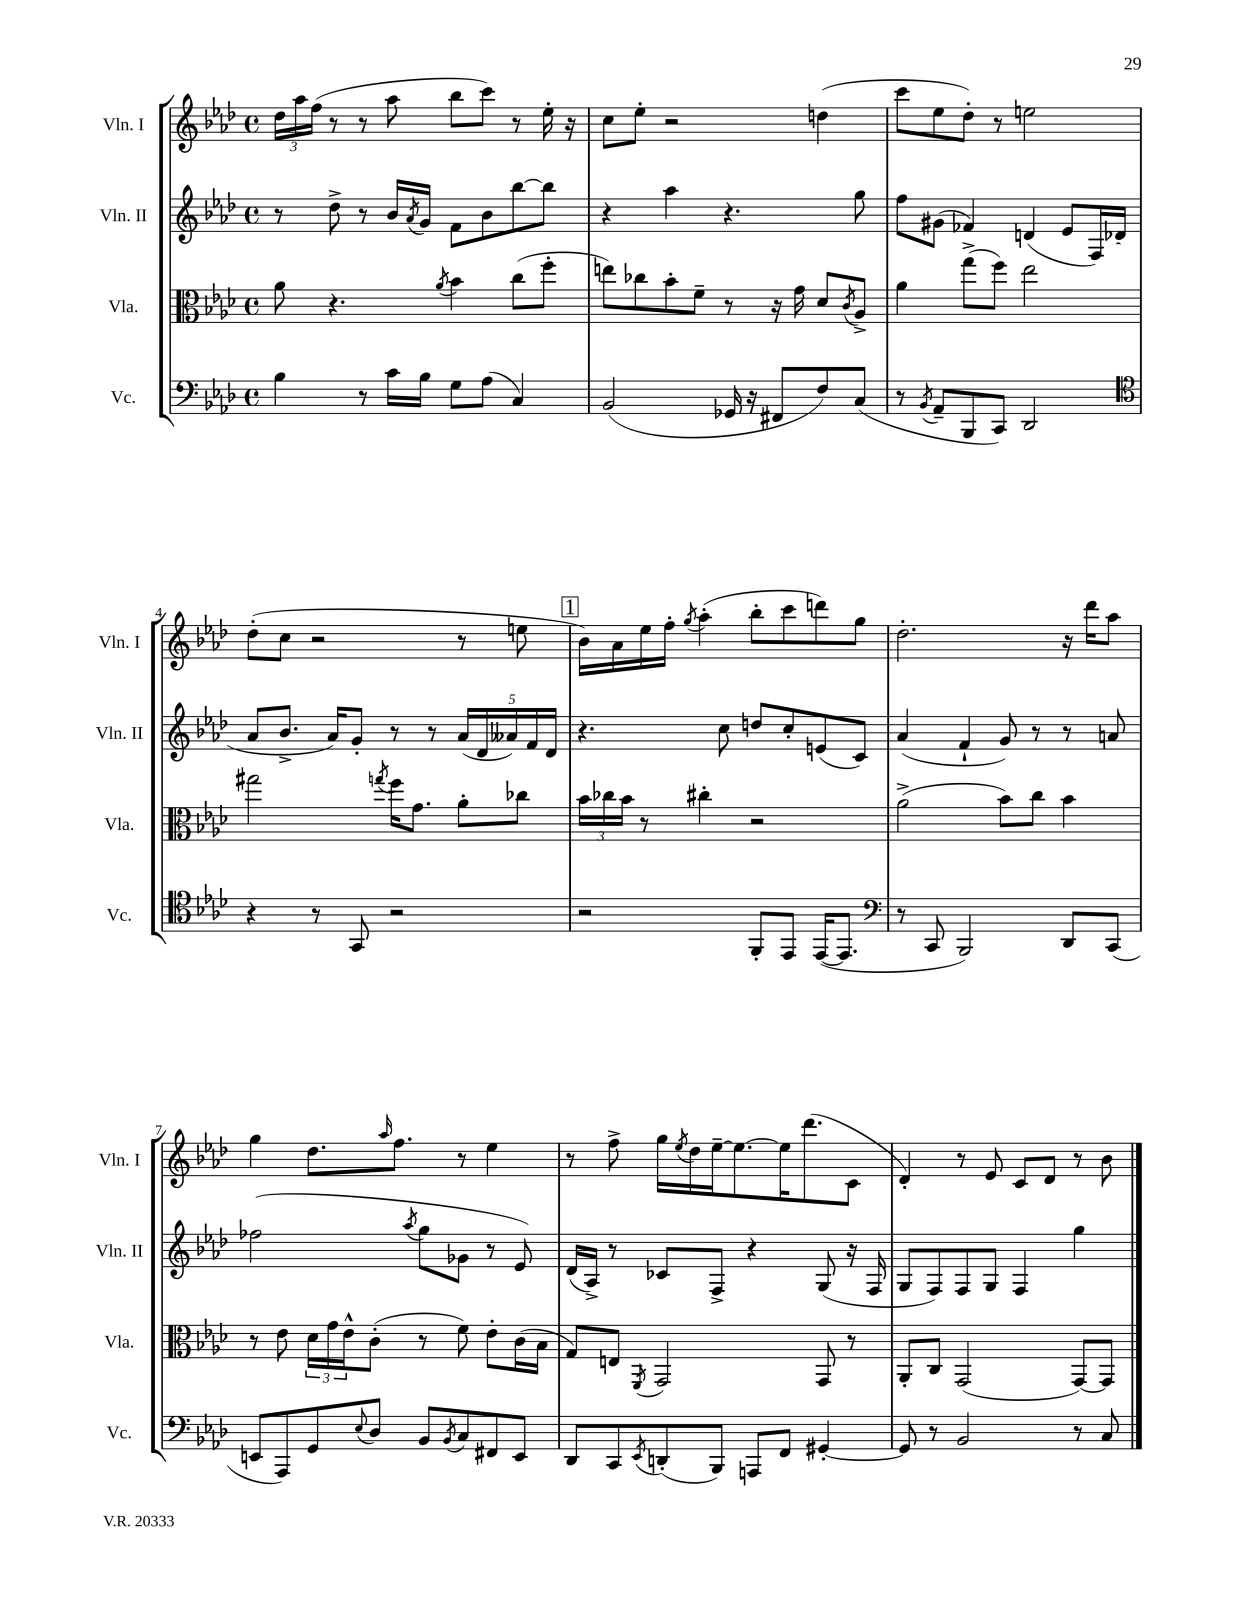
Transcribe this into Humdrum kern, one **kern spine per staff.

**kern	**kern	**kern	**kern
*staff4	*staff3	*staff2	*staff1
*clefF4	*clefC3	*clefG2	*clefG2
*k[b-e-a-d-]	*k[b-e-a-d-]	*k[b-e-a-d-]	*k[b-e-a-d-]
*M4/4	*M4/4	*M4/4	*M4/4
*met(c)	*met(c)	*met(c)	*met(c)
4B-	8a-	8r	24dd-
.	.	.	24aa-
.	.	.	(24ff
.	4.r	8dd-^	8r
8r	.	8r	8r
16c	.	16b-	8aa-
.	.	8qa-	.
16B-	.	16g	.
.	8qa-	.	.
8G	4b-	8f	8bb-
(8A-	.	8b-	8ccc)
4C)	(8cc	[8bb-	8r
.	8ff'	8bb-]	16ee-'
.	.	.	16r
=	=	=	=
(2BB-	8ee)	4r	8cc
.	8cc-	.	8ee-'
.	8b-'	4aa-	2r
.	8f~	.	.
16GG-	8r	4.r	.
16r	.	.	.
8FF#	16r	.	.
.	16g	.	.
8F)	8d-	.	(4dd
.	8qc	.	.
(8C	8A-^	8gg	.
=	=	=	=
8r	4a-	8ff	8ccc
8qBB-	.	.	.
8AA-~	.	(8g#	8ee-
8BBB-	(8gg^	4f-)	8dd-')
8CC)	8ff)	.	8r
2DD-	2ee-	(4d	2ee
.	.	8e-	.
.	.	16F)	.
.	.	(16d-	.
=	=	=	=
*clefC4	*	*	*
4r	2gg#	8a-	(8dd-'
.	.	8.b-^	8cc
8r	.	.	2r
.	.	16a-)	.
8GG	.	8g'	.
.	8qgg	.	.
2r	16ff	8r	.
.	8.g	.	.
.	.	8r	.
.	8a-'	(20a-	8r
.	.	20d-	.
.	.	20a--)	.
.	8cc-	.	8ee
.	.	20f	.
.	.	20d-	.
=	=	=	=
2r	24b-	4.r	16b-)
.	24cc-	.	.
.	.	.	16a-
.	24b-	.	.
.	8r	.	16ee-
.	.	.	16ff'
.	.	.	8qgg
.	4cc#'	.	(4aa-'
.	.	8cc	.
8FF'	2r	8dd	8bb-'
8EE-	.	8cc'	8ccc
([16EE-	.	(8e	8ddd)
8.EE-]	.	.	.
.	.	8c)	8gg
=	=	=	=
*clefF4	*	*	*
8r	(2a-^	(4a-	2.dd-'
8CC	.	.	.
2BBB-)	.	4f`	.
.	8b-)	8g)	.
.	8cc	8r	.
8DD-	4b-	8r	16r
.	.	.	16ddd-
(8CC	.	8a	8aa-
=	=	=	=
8EE	8r	(2ff-	4gg
8AAA-)	8e-	.	.
8GG	24d-	.	8.dd-
.	24g	.	.
.	24e-^^	.	.
8qqE-	.	.	.
8D-	(8c'	.	.
.	.	.	16qqaa-
.	.	.	8.ff
.	.	8qaa-	.
8BB-	8r	8gg	.
8qBB-	.	.	.
8C	8f)	8g-	8r
8FF#	8e-'	8r	4ee-
8EE	(16c	8e-)	.
.	16B-	.	.
=	=	=	=
8DD-	8G)	(16d-	8r
.	.	16A-^)	.
8CC	8E	8r	8ff^
8qEE-	8qFF	.	.
(8DD'	2GG	8c-	16gg
.	.	.	8qee-
.	.	.	16dd-
8BBB-)	.	8F^	[16ee-~
.	.	.	8.ee-_
8AAA	.	4r	.
8FF	.	.	16ee-]
.	.	.	(8.ddd-
[4GG#'	8GG	(8G	.
.	8r	16r	8c
.	.	16F	.
=	=	=	=
8GG#]	8AA-'	8G	4d-')
8r	8C	8F)	.
2BB-	(2GG	8F	8r
.	.	8G	8e-
.	.	4F	8c
.	.	.	8d-
8r	[8GG)	4gg	8r
8C	8GG]	.	8b-
==	==	==	==
*-	*-	*-	*-
